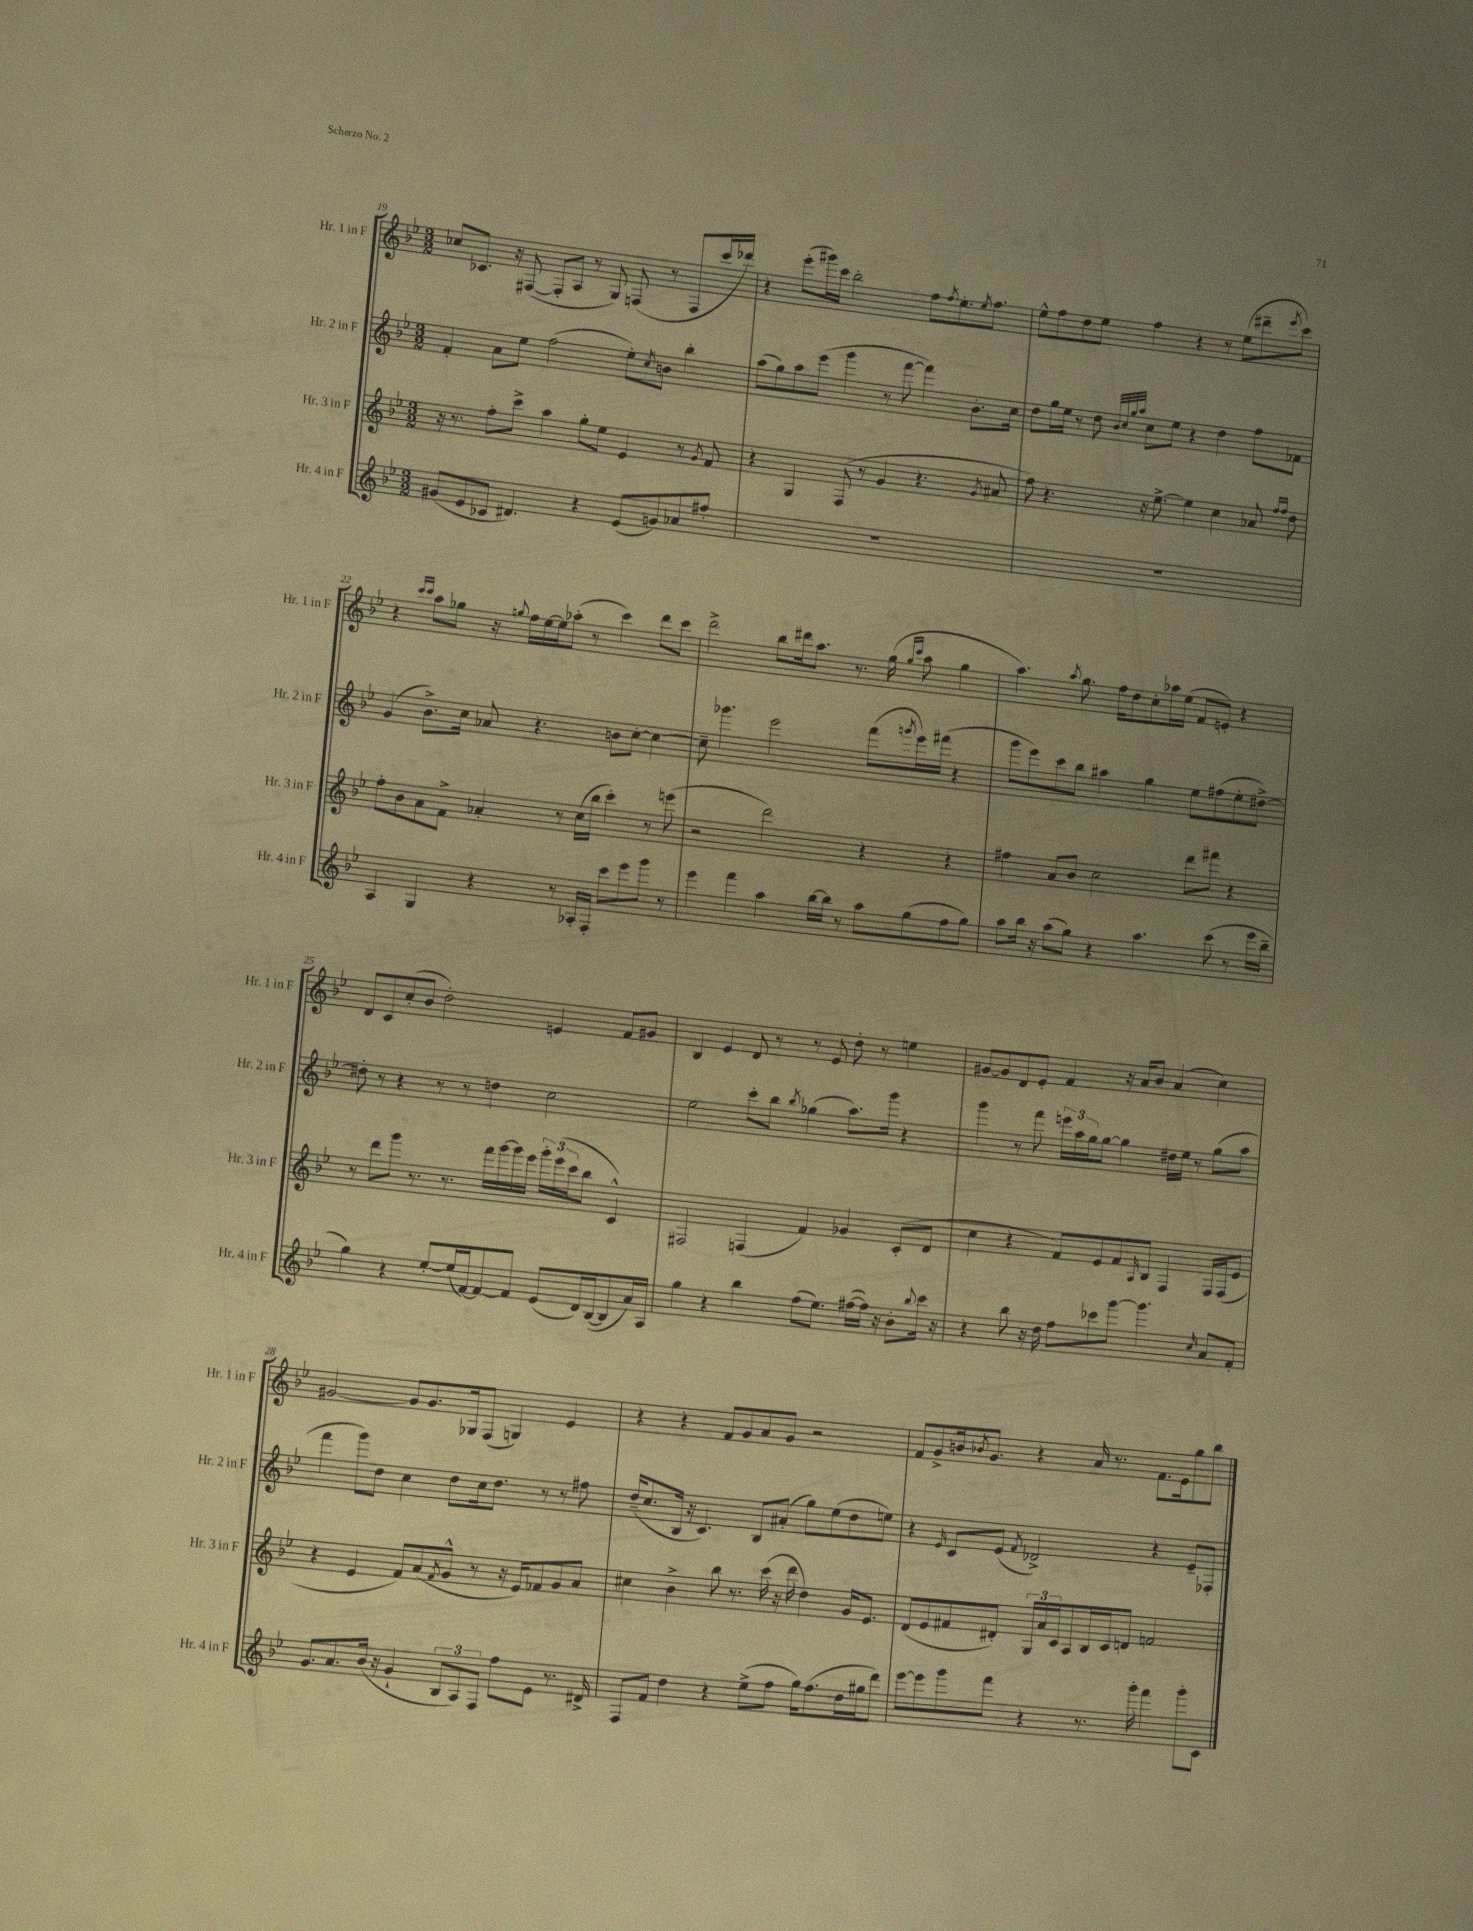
<<
\new StaffGroup <<
\new Staff = "s0" \with { instrumentName = "Hr. 1 in F" shortInstrumentName = "Hr. 1 in F" } {
    \clef treble \key bes \major \numericTimeSignature \time 3/2
    ces''8 ces'8. r16 fis8~( fis8-. a8 r8 g8) f8( r8 f8 c'''16 des'''16) |
    r4 ees'''8-.( gis'''16) c'''16 bes''2-. f''8 \acciaccatura { f''8 } ees''8.-. \acciaccatura { ees''8 } f''8. |
    ees''8-^ f''8 d''8 ees''8 f''4 r4 r8 ees''8( dis'''8-- \acciaccatura { ees'''8 } c'''8) |
    r4 \grace { c'''16 c'''16 } a''8 ges''8 r16 \appoggiatura { g''8 } f''16 ees''16~ ees''16 aes''8-.( r8 c'''4) d'''8 c'''8 |
    d'''2-> bes''8 dis'''16 a''8. r8. g''16( \grace { g''16 c'''16 } a''8 g''4 |
    a''4.) \acciaccatura { a''8 } g''8. f''16 d''8 c''8-. aes''16 ees''16( f'8 e'8-.) r4 |
    d'8 c'8 c''8-.( bes'8 d''2-.) e'4 f'8 gis'8 |
    bes4 ees'4 d'8 r8 r8 ees'8 d''8-. r8 e''4 |
    gis'8~ gis'8 d'8 ees'8-. f'4 r16 a'16 bes'8 a'4( c''4) |
    gis'2~ gis'8 gis'8. ges16 f8( g4) ees'4 |
    r4 r4 f'8 g'8 a'8 g'8 r2 |
    f'8 g'8-> b'16 \acciaccatura { bes'8 } g'8. r4 a'16 r8. f'8. ees'16 g''8 bes''8 \bar "|." |
}
\new Staff = "s1" \with { instrumentName = "Hr. 2 in F" shortInstrumentName = "Hr. 2 in F" } {
    \clef treble \key bes \major \numericTimeSignature \time 3/2
    f'4-. a'8 ees''8 f''2( ees''8-.) \acciaccatura { c''8 } b'8 bes''4-. |
    a''8( g''8) a''8 ees'''8( g'''4 r8 f'''8~ f'''4) bes'8.-. c''16 |
    d''8 g''16 ees''16 r8 d''8 \grace { bes'32 c''32 g''32 a''32 } c''8 ees''8 r4 d''4 f''8 fes'8 |
    g'4( bes'8.->) c''16 aes'8 r4. b'8 c''8~-. c''4~ |
    c''8-- ges'''4. ees'''2 f'''8( \acciaccatura { g'''8 } ees'''16) fis'''16( r4 |
    g'''8 ees'''8) c'''8 bes''8 ais''4 g''4 ees''8 fis''8( ees''8-. dis''8~->) |
    dis''8-. r8 r4 r8 r8 d''4 c''2 |
    ees''2 c'''8-. bes''8 \acciaccatura { bes''8 } ges''4( a''8.) g'''16 r4 |
    g'''4 r8 f'''8 \tuplet 3/2 { e'''16 a''16 g''16 } g''8~ g''4 dis''16 ees''16 r8 g''8( a''8 |
    f'''4 g'''8) d''8 c''4 d''8 c''16 d''8. r8 r8 fis''8 |
    d''16--( c''8. bes16 r16 c'4.) bes8 ais'8-.( g''8) ees''8( d''8 e''8) |
    r4 \grace { ees'16 } c'8 ees'8( \acciaccatura { f'8 } des'2->) r4 ees'8-- fes8-. \bar "|." |
}
\new Staff = "s2" \with { instrumentName = "Hr. 3 in F" shortInstrumentName = "Hr. 3 in F" } {
    \clef treble \key bes \major \numericTimeSignature \time 3/2
    r16 r8. f''8-. c'''8-> a''4 g''8-. ees''8 ees'4 r8 \acciaccatura { g'8 } f'8 |
    r4 g4 f8( r8 g'4 r4. \acciaccatura { g'8 } ais'8 |
    f''8) r4. r16 ees''8.~-> ees''4 c''4 aes'8 \grace { f''16 f''16 } d''8 |
    f''8-. bes'8 a'8 f'8-> aes'4-. r8 c''16( bes''16 c'''4-.) r8 e'''8( |
    r2 d'''2) r4 r4 |
    fis''4 a'8 bes'8 c''2 d'''8 fis'''8 r4 |
    r8 d'''8 g'''8 r8. r8. f'''16 g'''16~ g'''16 ees'''16 \tuplet 3/2 { g'''16-. ees'''16( c'''16 } bes''8 c'4-^) |
    fis2 f4( f'4) ges'4 c'8-.( d'8 |
    c''4 r4 f'8) ees'8 f'8 \grace { a16 } bes8 f4 f16 f16( ees'8 |
    r4 ees'4 f'8) a'8( \acciaccatura { f'8 } g'8-^ r8 r16 ees'16) fes'8 g'8 a'8 |
    cis''4 bes'4-> bes''8 r8. c'''16( r16 d'''16 d''4) g'16 ees'8. |
    d'8( ees'8 fis'8 dis'8-.) \tuplet 3/2 { g16 a'16 c'16 } a8 bes16 c'16 d'8 f'2 \bar "|." |
}
\new Staff = "s3" \with { instrumentName = "Hr. 4 in F" shortInstrumentName = "Hr. 4 in F" } {
    \clef treble \key bes \major \numericTimeSignature \time 3/2
    gis'8( ees'8 ces'8 dis'4.) r4 ees'8( g'8) aes'8 fis''8-. |
    R1. |
    R1. |
    a4 g4 r4 r8 aes16-. f16-. c'''8 ees'''8 g'''8 r8 |
    ees'''4 f'''4 a''4 bes''16~ bes''16 r8 a''8 g''8( f''8 g''8) |
    a''8 bes''16 r16 a''8( g''8) r4 a''4. c'''8( r8 ees'''16 bes''16-- |
    g''4) r4 ees''8~-. ees''16( f'16~) f'8~ f'8 ees'8( d'16) bes16~( bes8 a'16) a16 |
    g''4 r4 bes''4 f''8( ees''8.) fis''16~( fis''16) r16 bes'8-. \appoggiatura { bes''8 } c'''16 r16 |
    r4 bes''8 r16 d''16 f''8 ces'''8 g'''8~ g'''4. \grace { c''16 } a'8 f'8-. |
    g'8. a'8. bes'16( r16 g'4-! \tuplet 3/2 { bes8 a8) f8 } f''8 ees'8 r8. dis'16-> |
    f8 f'8 d''4 r4 ees''8->( f''8 g''16) f''8.( d''16 gis''16 d'''8) |
    ees'''8~ ees'''8 g'''8 f'''8 r4 r8. g'''16-. f'''4 g'''8-. c'8 \bar "|." |
}
>>
>>
\layout { \context { \Score currentBarNumber = #19 } }
